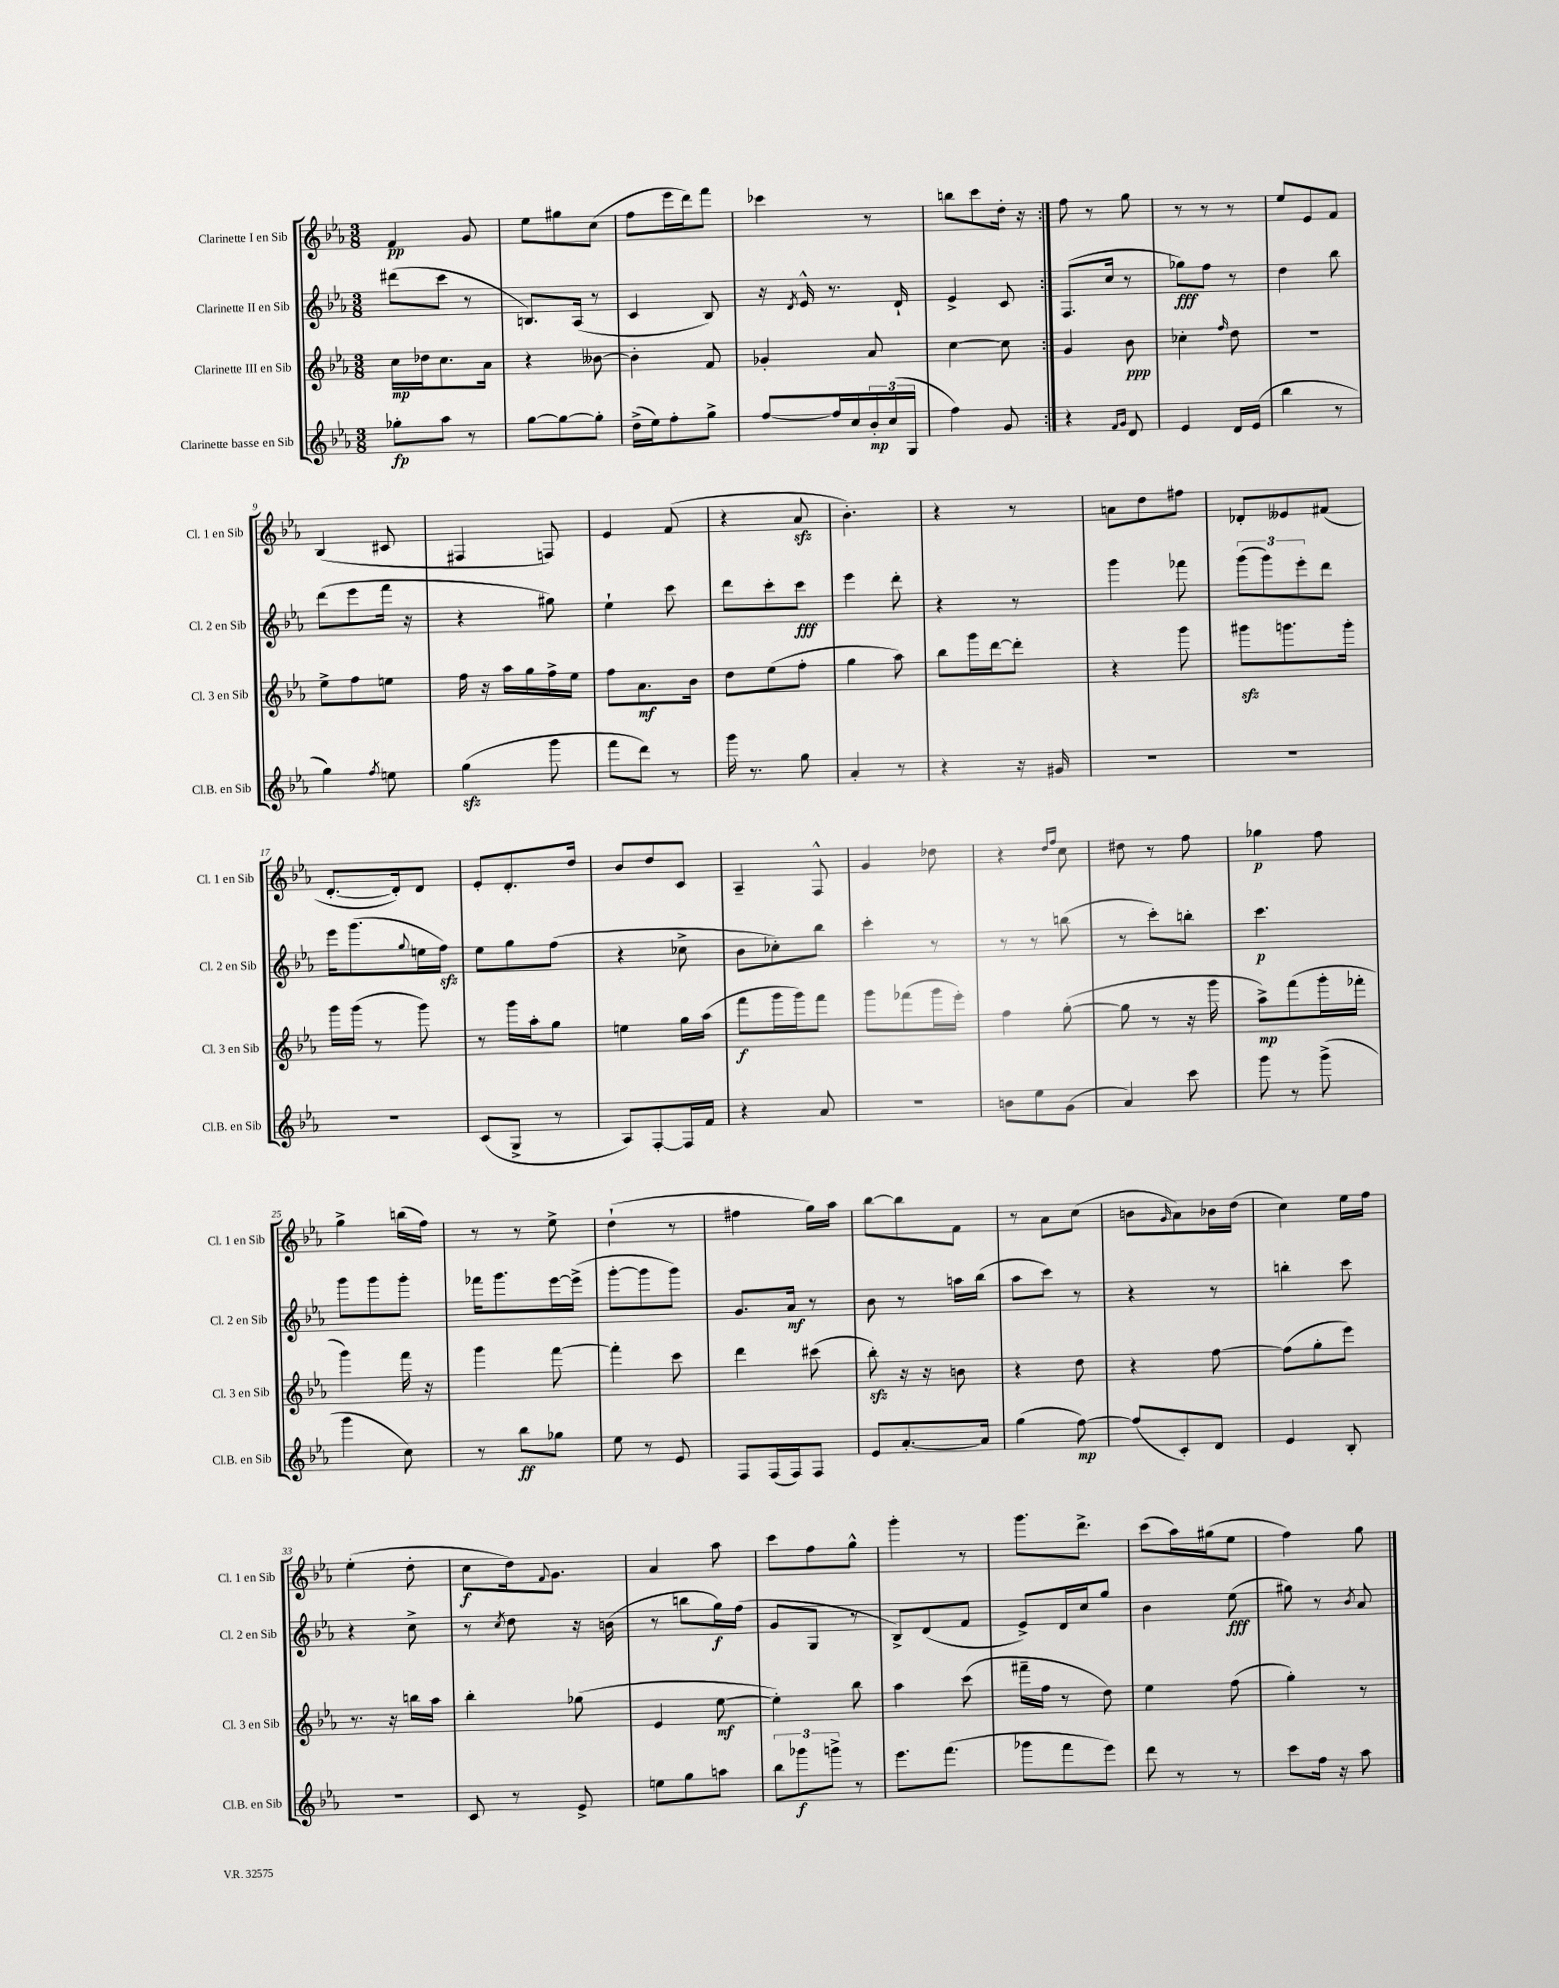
<<
\new StaffGroup <<
\new Staff = "s0" \with { instrumentName = "Clarinette I en Sib" shortInstrumentName = "Cl. 1 en Sib" } {
    \clef treble \key ees \major \numericTimeSignature \time 3/8
    \repeat volta 2 { f'4\pp g'8 |
    ees''8 gis''8 c''8( |
    f''8 ees'''16 d'''16) f'''8 |
    ces'''4 r8 |
    b''8 c'''8 d''16-. r16 | }
    f''8 r8 g''8 |
    r8 r8 r8 |
    ees''8 ees'8 f'8 |
    bes4( cis'8 |
    fis4 f8) |
    ees'4 f'8( |
    r4 aes'8\sfz |
    bes'4.-.) |
    r4 r8 |
    a'8 d''8 fis''8 |
    des'8-. eeses'8 fis'8( |
    d'8.~-. d'16-.) d'8 |
    ees'8-. d'8.-. d''16 |
    bes'8 d''8 c'8 |
    aes4-- f8-^ |
    g'4 des''8 |
    r4 \grace { d''16 f''16 } c''8 |
    dis''8 r8 f''8 |
    ges''4\p f''8 |
    g''4-> b''16( f''16) |
    r8 r8 ees''8-> |
    d''4-!( r8 |
    fis''4 g''16) aes''16 |
    bes''8~ bes''8 f'8 |
    r8 aes'8 c''8( |
    b'8 \grace { g'16 } aes'8) bes'16 d''16( |
    c''4) ees''16 f''16 |
    ees''4-.( d''8-. |
    c''8\f d''16) \appoggiatura { f'8 } g'8. |
    aes'4 aes''8 |
    c'''8 f''8 g''8-^ |
    g'''4-. r8 |
    g'''8. d'''8.-> |
    c'''8( aes''16) gis''16( ees''8 |
    f''4) g''8 \bar "|." |
}
\new Staff = "s1" \with { instrumentName = "Clarinette II en Sib" shortInstrumentName = "Cl. 2 en Sib" } {
    \clef treble \key ees \major \numericTimeSignature \time 3/8
    \repeat volta 2 { dis'''8( c'''8 r8 |
    b8.) aes16( r8 |
    c'4 bes8) |
    r16 \acciaccatura { d'8 } ees'16-^ r8. d'16-! |
    ees'4-> c'8 | }
    f8.( c''16 r8 |
    ges''8\fff) f''8 r8 |
    d''4 bes''8 |
    d'''8( ees'''8 f'''16 r16 |
    r4 gis''8) |
    ees''4-! c'''8 |
    d'''8 c'''8-. c'''8\fff |
    ees'''4 d'''8-. |
    r4 r8 |
    g'''4 fes'''8 |
    \tuplet 3/2 { g'''8( g'''8) ees'''8-. } d'''8 |
    ees'''16 g'''8.( \appoggiatura { g''8 } e''16 f''16\sfz) |
    ees''8 g''8 f''8( |
    r4 ces''8-> |
    bes'8 ces''8-.) bes''8 |
    c'''4-. r8 |
    r8 r8 b''8( |
    r8 c'''8-.) b''8-. |
    c'''4.\p |
    g'''8 g'''8 g'''8-. |
    fes'''16 g'''8. ees'''16~ ees'''16->( |
    g'''8~-. g'''8 g'''8) |
    g'8. aes'16\mf r8 |
    bes'8 r8 a''16 bes''16( |
    aes''8 c'''8) r8 |
    r4 r8 |
    b''4-. c'''8 |
    r4 c''8-> |
    r8 \acciaccatura { c''8 } d''8 r16 b'16( |
    r8 b''8 g''16\f) f''16( |
    g'8 g8 r8 |
    bes8->) d'8( f'8 |
    ees'8->) d'16 c''16 g''8 |
    bes'4 ees''8\fff( |
    gis''8) r8 \acciaccatura { bes'8 } aes'8 \bar "|." |
}
\new Staff = "s2" \with { instrumentName = "Clarinette III en Sib" shortInstrumentName = "Cl. 3 en Sib" } {
    \clef treble \key ees \major \numericTimeSignature \time 3/8
    \repeat volta 2 { c''16\mp des''16 c''8. aes'16 |
    r4 beses'8~ |
    beses'4-. f'8 |
    ges'4-. aes'8 |
    c''4~ c''8 | }
    g'4 bes'8\ppp |
    ces''4-. \grace { f''16 } d''8 |
    R4. |
    ees''8-> f''8 e''8 |
    f''16 r16 aes''16 g''16 f''16-> ees''16 |
    f''8 aes'8.\mf bes'16 |
    d''8 ees''8( f''8-. |
    g''4 aes''8) |
    bes''8 g'''16 d'''16~ d'''8-. |
    r4 g'''8 |
    gis'''8\sfz g'''8. g'''16-. |
    g'''16 g'''16( r8 g'''8) |
    r8 g'''16 aes''16-. g''8 |
    e''4 g''16 aes''16( |
    f'''8\f g'''16 g'''16) f'''8 |
    g'''8 fes'''8( g'''16 ees'''16-.) |
    f''4 g''8~-.( |
    g''8 r8 r16 g'''16 |
    aes''8->\mp) f'''8( g'''16-. fes'''16-. |
    g'''4) f'''16 r16 |
    g'''4 f'''8~ |
    f'''4-. c'''8 |
    d'''4 cis'''8( |
    bes''8-.\sfz) r16 r16 b'8 |
    r4 d''8 |
    r4 f''8~ |
    f''8( g''8-. ees'''8) |
    r8. r16 b''16 aes''16 |
    bes''4-. ges''8( |
    ees'4 ees''8~\mf |
    ees''4-.) bes''8 |
    aes''4 c'''8( |
    fis'''16-- f''16 r8 d''8) |
    ees''4 f''8( |
    g''4-.) r8 \bar "|." |
}
\new Staff = "s3" \with { instrumentName = "Clarinette basse en Sib" shortInstrumentName = "Cl.B. en Sib" } {
    \clef treble \key ees \major \numericTimeSignature \time 3/8
    \repeat volta 2 { ges''8-.\fp aes''8 r8 |
    g''8~ g''8~ g''8-. |
    d''16->( ees''16) f''8-. g''8-> |
    f''8~ f''16 c''16 \tuplet 3/2 { bes'16-.\mp c''16( g16 } |
    f''4) g'8 | }
    r4 \grace { f'16 g'16 } d'8 |
    ees'4 d'16 ees'16( |
    bes''4 r8 |
    g''4) \acciaccatura { f''8 } e''8 |
    g''4\sfz( g'''8 |
    f'''8 d'''8) r8 |
    g'''16 r8. g''8 |
    aes'4-. r8 |
    r4 r16 gis'16 |
    R4. |
    R4. |
    R4. |
    c'8( g8-> r8 |
    aes8) f8~-. f16 f'16 |
    r4 aes'8 |
    R4. |
    b'8 ees''8 g'8( |
    aes'4) c'''8 |
    g'''8 r8 g'''8->( |
    g'''4 c''8) |
    r8 bes''8\ff ges''8 |
    ees''8 r8 ees'8 |
    f8 f16( f16) f8 |
    ees'8 aes'8.~-. aes'16 |
    g''4( f''8~\mp) |
    f''8( c'8-.) d'8 |
    ees'4 bes8-. |
    R4. |
    c'8 r8 ees'8-> |
    e''8 g''8 a''8 |
    \tuplet 3/2 { bes''8 ges'''8\f g'''8-> } r8 |
    ees'''8. f'''8.( |
    ges'''8 f'''8 ees'''8) |
    d'''8 r8 r8 |
    c'''8 f''16 r16 aes''8 \bar "|." |
}
>>
>>
